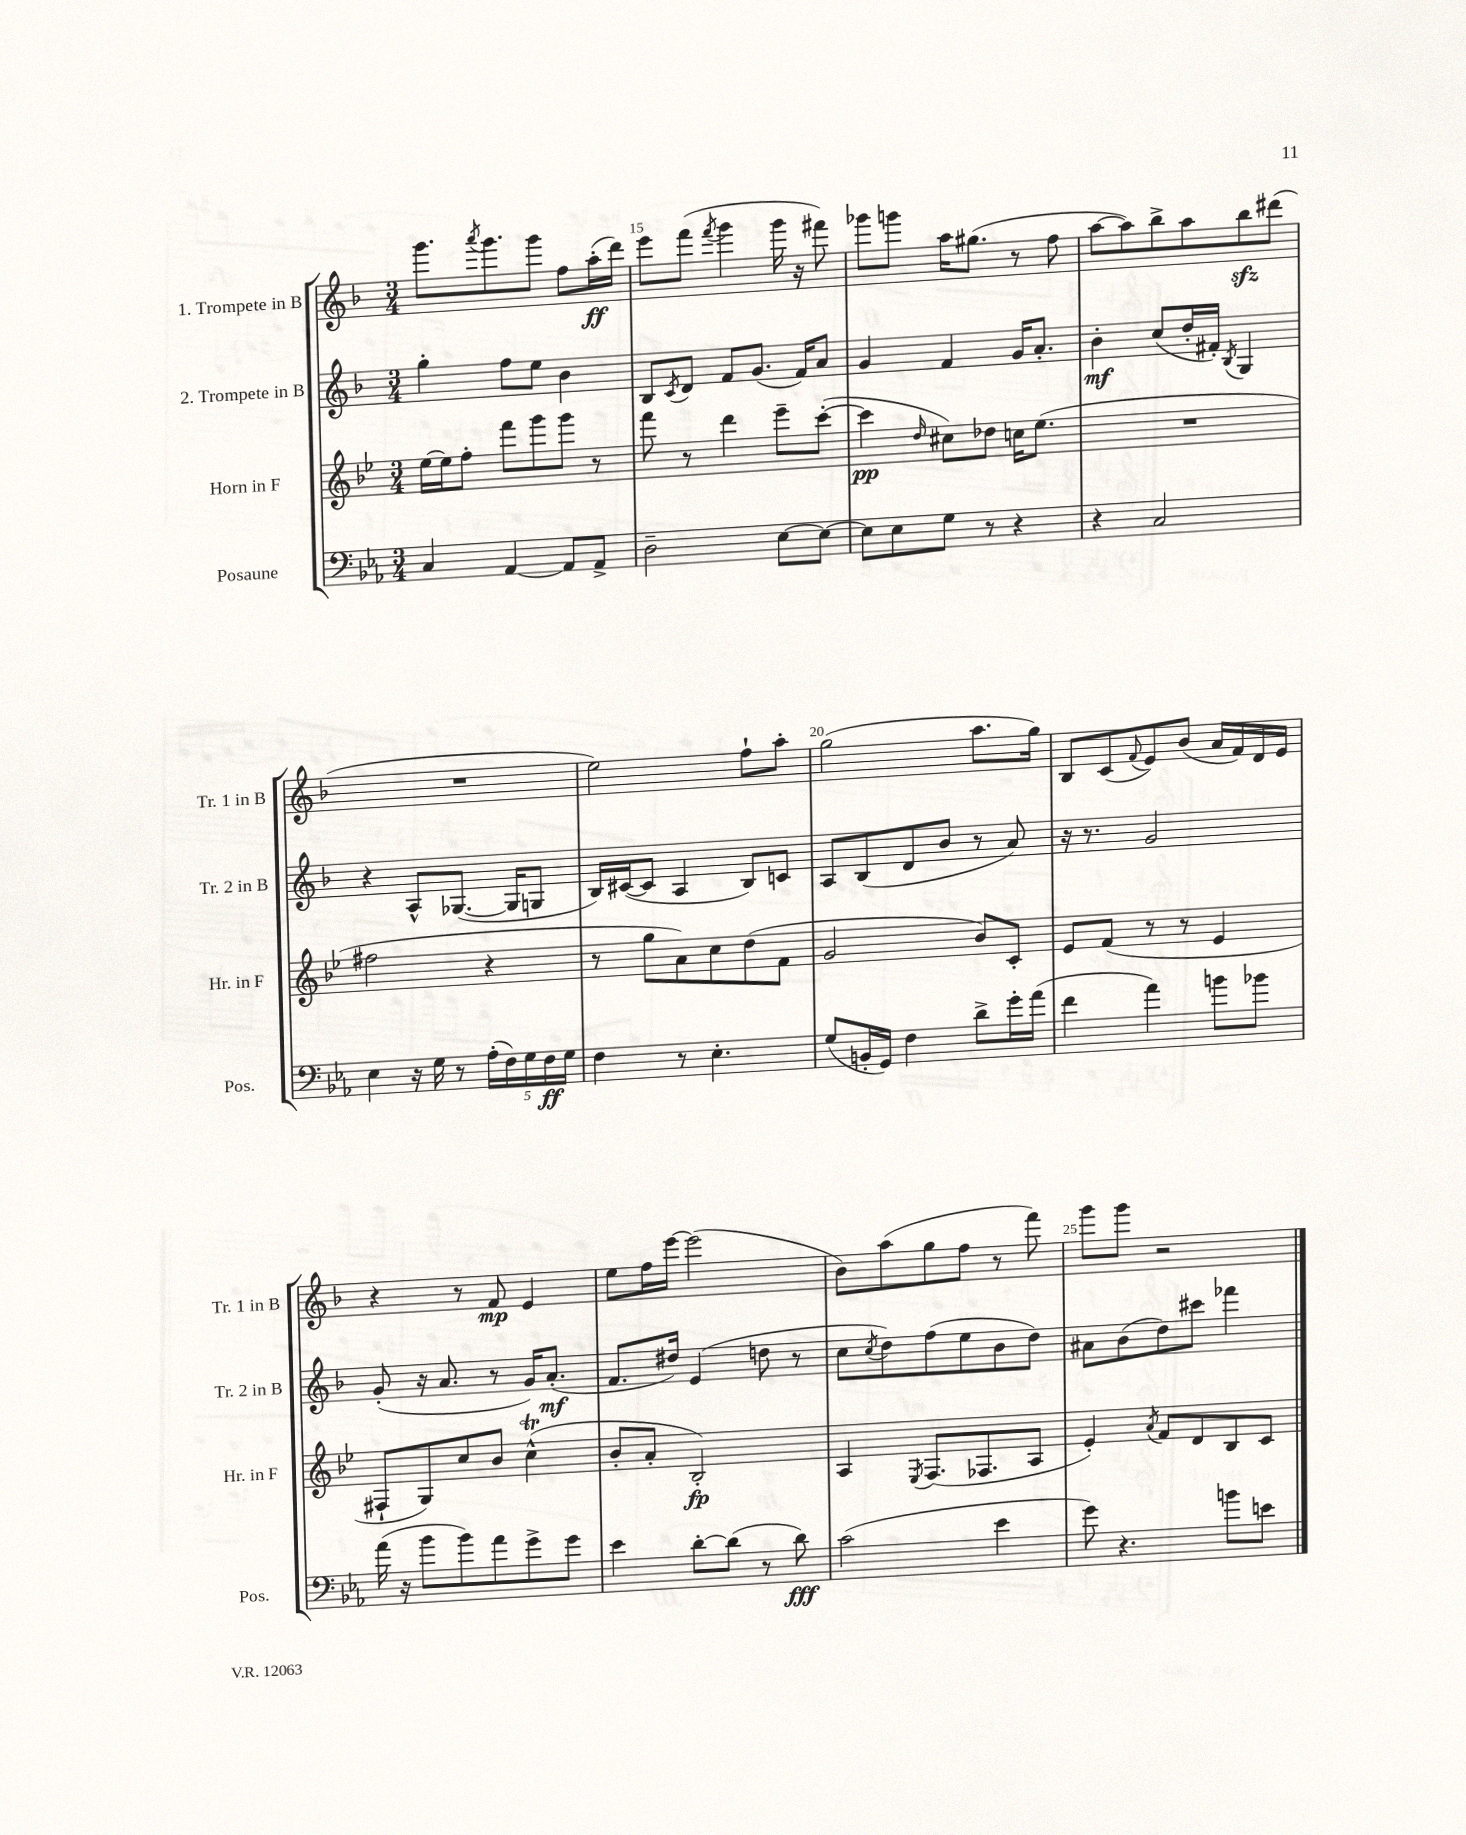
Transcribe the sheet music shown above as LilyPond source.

<<
\new StaffGroup <<
\new Staff = "s0" \with { instrumentName = "1. Trompete in B" shortInstrumentName = "Tr. 1 in B" } {
    \clef treble \key f \major \numericTimeSignature \time 3/4
    g'''8. \acciaccatura { a'''8 } g'''8. g'''8 f''8 a''16-.\ff( d'''16) |
    e'''8 f'''8( \acciaccatura { f'''8 } g'''4 g'''16 r16 fis'''8) |
    ges'''8 g'''8 a''16 gis''8.( r8 f''8 |
    a''8~ a''8) bes''8-> a''8 bes''8\sfz dis'''8( |
    R2. |
    e''2) f''8-! a''8-. |
    g''2( a''8. g''16) |
    bes8 c'8( \appoggiatura { f'8 } e'8) bes'8( a'16 f'16) d'16 e'16 |
    r4 r8 f'8\mp e'4 |
    e''8 f''16 e'''16~ e'''2( |
    bes'8) a''8( g''8 f''8 r8 f'''8) |
    g'''8 g'''8 r2 \bar "|." |
}
\new Staff = "s1" \with { instrumentName = "2. Trompete in B" shortInstrumentName = "Tr. 2 in B" } {
    \clef treble \key f \major \numericTimeSignature \time 3/4
    g''4-. f''8 e''8 bes'4 |
    bes8 \acciaccatura { c'8 } d'8 f'8 g'8.( f'16) a'8 |
    g'4 f'4 g'16 a'8.-. |
    bes'4-.\mf c''8( d''16-. fis'16-.) \acciaccatura { bes8 } g4 |
    r4 a8-^ ges8.~( ges16 g8 |
    bes16) cis'16~( cis'8 a4 bes8) c'8 |
    a8 bes8( d'8 bes'8 r8 a'8) |
    r16 r8. g'2 |
    g'8-.( r16 a'8. r8 g'16) a'8.-.\mf( |
    f'8. dis''16) e'4( d''8 r8 |
    c''8 \acciaccatura { c''8 } d''8) f''8( e''8 bes'8 d''8) |
    ais'8 bes'8( d''8) cis'''8 fes'''4 \bar "|." |
}
\new Staff = "s2" \with { instrumentName = "Horn in F" shortInstrumentName = "Hr. in F" } {
    \clef treble \key bes \major \numericTimeSignature \time 3/4
    ees''16~ ees''16 f''8-. f'''8 g'''8 g'''8 r8 |
    f'''8 r8 d'''4 ees'''8-- c'''8~-.( |
    c'''4\pp \grace { d''16 } cis''8) des''8 c''16 ees''8.( |
    R2. |
    fis''2 r4 |
    r8 g''8 a'8) c''8 d''8( f'8 |
    g'2 bes'8) c'8-. |
    ees'8 f'8( r8 r8 ees'4 |
    fis8-! g8) c''8 bes'8 c''4-^\trill( |
    bes'8-. a'8-. bes2-.\fp) |
    a4 \acciaccatura { ees8 } f8.( fes8. a8 |
    ees'4-.) \acciaccatura { a'8 } f'8 d'8 bes8 c'8 \bar "|." |
}
\new Staff = "s3" \with { instrumentName = "Posaune" shortInstrumentName = "Pos." } {
    \clef bass \key ees \major \numericTimeSignature \time 3/4
    c4 aes,4~ aes,8 aes,8-> |
    d2-- ees8~ ees8~ |
    ees8 ees8 g8 r8 r4 |
    r4 c2 |
    ees4 r16 g16 r8 \tuplet 5/4 { aes16-.( f16) g16 f16\ff g16 } |
    f4 r8 ees4.-. |
    g8( b,16-. g,16) f4 d'8-> g'16-. aes'16( |
    f'4 aes'4) b'8 bes'8 |
    aes'16( r16 bes'8 bes'8) aes'8 g'8-> g'8 |
    ees'4 d'8~-. d'8( r8 d'8\fff) |
    c'2( ees'4 |
    g'8) r4. b'8 e'8 \bar "|." |
}
>>
>>
\layout { \context { \Score currentBarNumber = #14 \override BarNumber.break-visibility = ##(#f #t #t) barNumberVisibility = #(every-nth-bar-number-visible 5) } }
